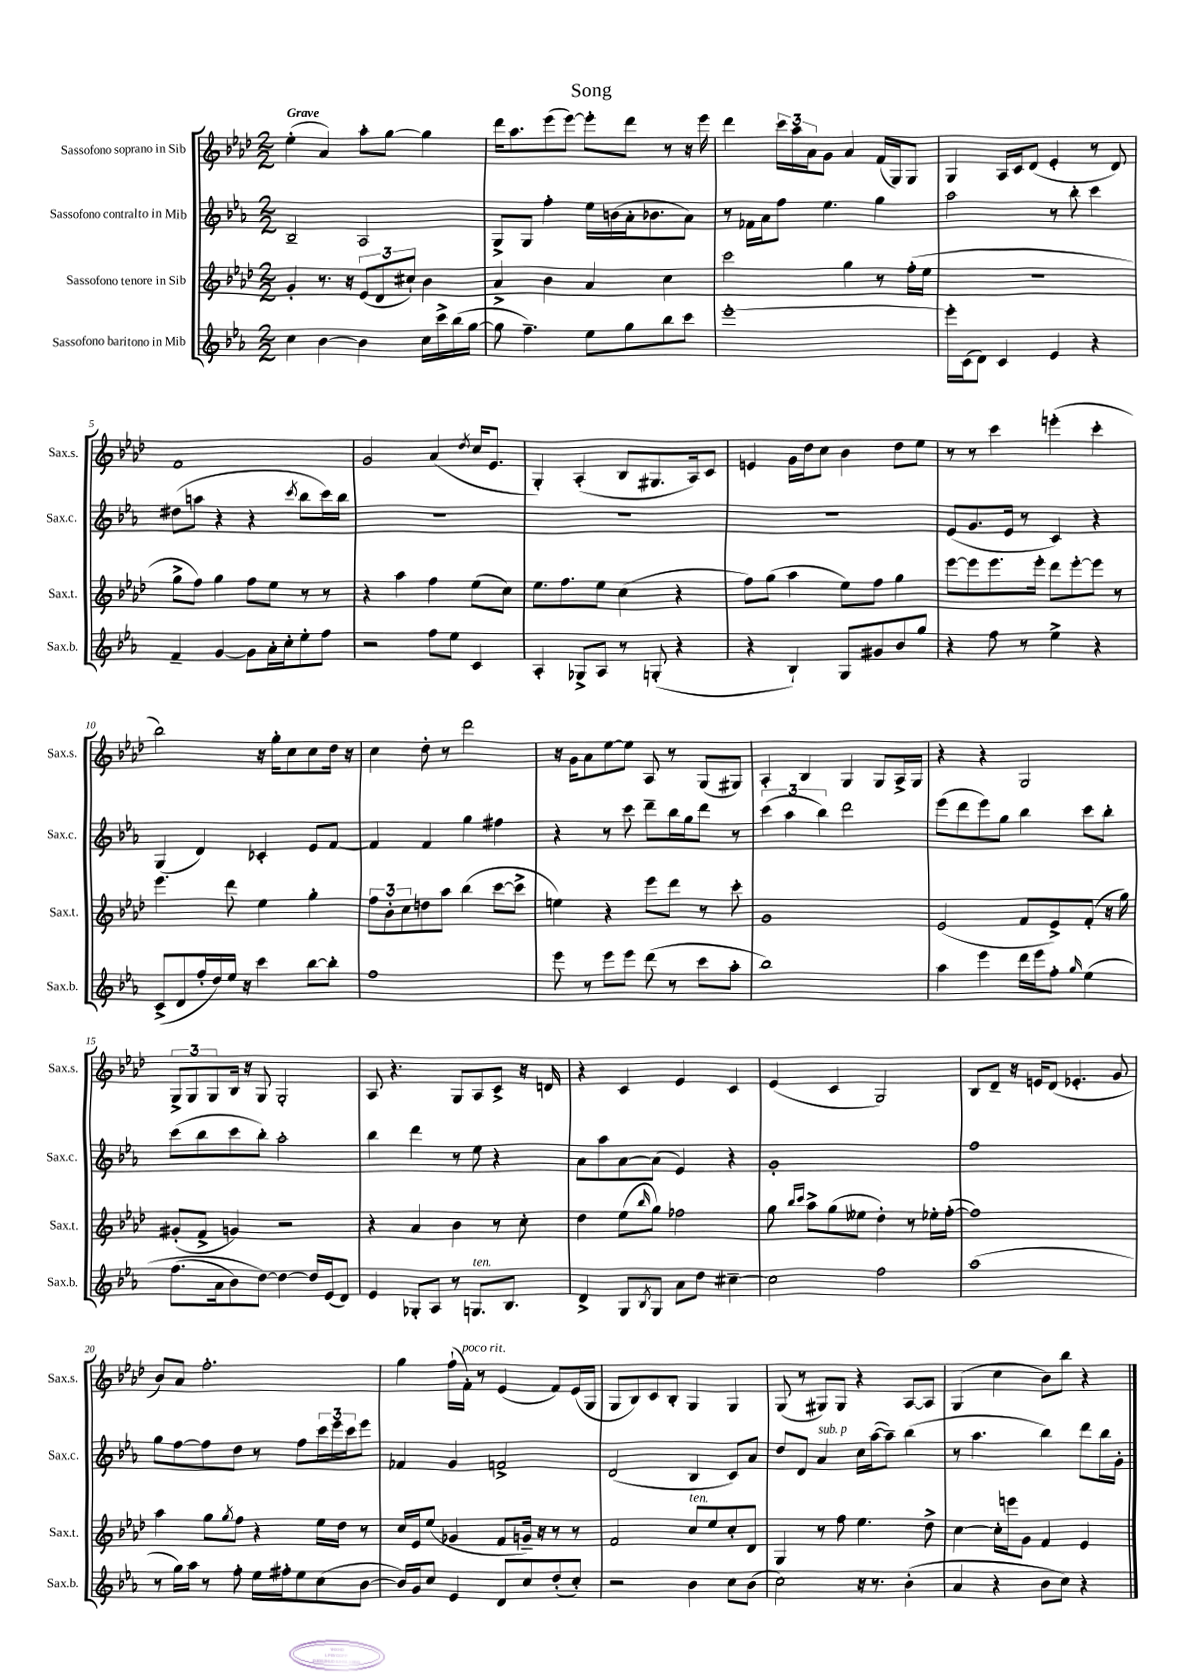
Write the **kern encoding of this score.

**kern	**kern	**kern	**kern
*staff4	*staff3	*staff2	*staff1
*clefG2	*clefG2	*clefG2	*clefG2
*k[b-e-a-]	*k[b-e-a-d-]	*k[b-e-a-]	*k[b-e-a-d-]
*M2/2	*M2/2	*M2/2	*M2/2
4cc	4g'	2B-~	(4ee-'
[4b-	8.r	.	4a-)
.	16r	.	.
4b-]	(12e-	2A-	8aa-'
.	12d-	.	.
.	.	.	[8gg
.	12cc#`)	.	.
16cc	4b-	.	4gg]
16ccc^	.	.	.
(16bb-	.	.	.
[16gg	.	.	.
=	=	=	=
8gg]	4a-^	8G^	16ddd-
.	.	.	8.aa-
4.ff~)	.	8G	.
.	4b-	4ff'	(8eee-
.	.	.	[8eee-)
8ee-	4a-	16ee-	8eee-']
.	.	(16b	.
8gg	.	16a-'	8ddd-
.	.	8.b-	.
8bb-	4cc	.	8r
8ccc	.	8a-)	16r
.	.	.	16eee-
=	=	=	=
[1eee-'	2ccc	8r	4ddd-
.	.	16f-	.
.	.	16a-	.
.	.	8ff	24ccc
.	.	.	24aa-
.	.	.	24a-
.	.	4.ee-	8g
.	4gg	.	4a-
.	8r	4gg	(16f
.	.	.	16G)
.	(16ff'	.	8G
.	16ee-	.	.
=	=	=	=
16eee-']	1r	2aa-	4G
(16c	.	.	.
8d)	.	.	.
4c	.	.	16A-
.	.	.	16c
.	.	.	(8d-
4e-	.	8r	4e-'
.	.	8bb-'	.
4r	.	4ccc	8r
.	.	.	8d-)
=	=	=	=
4f~	8gg^	(8dd#	1f
.	8ff)	8aa	.
[4g	4gg	4r	.
8g]	8ff	4r	.
16a-'	8ee-	.	.
16cc'	.	.	.
.	.	8qccc	.
8ee-'	8r	8bb-	.
8ff	8r	16ccc)	.
.	.	16bb-	.
=	=	=	=
2r	4r	1r	2g
.	4aa-	.	.
8ff	4ff	.	(4a-
8ee-	.	.	.
.	.	.	8qdd-
4c	(8ee-	.	16cc
.	.	.	8.e-
.	8cc)	.	.
=	=	=	=
4A-'	8.ee-	1r	4G')
.	8.ff	.	.
8G-^	.	.	(4A-'
8A-	8ee-	.	.
8r	(4cc	.	8B-
(8G'	.	.	8.G#
4r	4r	.	.
.	.	.	16A-)
.	.	.	8c
=	=	=	=
4r	8ff)	1r	4e
.	(8gg	.	.
4B-`)	4aa-	.	16g
.	.	.	16dd-
.	.	.	8cc
8G	8ee-)	.	4b-
8g#	8ff	.	.
8b-	4gg	.	8dd-
8gg	.	.	8ee-
=	=	=	=
4r	[8eee-	(8e-	8r
.	8eee-]	8.g	8r
8ff	8.eee-	.	4ccc
.	.	16e-	.
8r	.	8r	.
.	16eee-'	.	.
4ee-^	8ddd-	4c)	(4eee'
.	[8eee-'	.	.
4r	8eee-]	4r	4ccc'
.	8r	.	.
=	=	=	=
(8c^	4.eee-	(4G	2bb-)
8d	.	.	.
16ff'	.	4d)	.
16dd)	.	.	.
16ee-	8ddd-	.	.
16r	.	.	.
4ccc	4ee-	4c-'	16r
.	.	.	16gg'
.	.	.	8cc
[8bb-	4gg'	8e-	8cc
8bb-']	.	[8f	16dd-
.	.	.	16r
=	=	=	=
1ff	12ff	4f]	4cc
.	12b-'	.	.
.	12cc	.	.
.	8dd	4f	8dd-'
.	8aa-	.	8r
.	(4bb-	4gg	2ddd-
.	[8ccc	4ff#	.
.	8ccc^]	.	.
=	=	=	=
8eee-	4ee)	4r	16r
.	.	.	16g
8r	.	.	8a-
8eee-	4r	8r	[8ee-
8eee-	.	8ccc	8ee-]
(8ddd	8eee-	8ddd~	8A-
8r	8ddd-	16bb-	8r
.	.	16gg	.
8ccc	8r	8ddd	(8G
8aa-'	8ccc'	8r	8G#)
=	=	=	=
1bb-)	1g	(6ccc	4A-'
.	.	6aa-	.
.	.	.	4B-
.	.	6bb-)	.
.	.	2ddd	4G
.	.	.	8G
.	.	.	16A-^
.	.	.	16G
=	=	=	=
4aa-	(2e-	(8eee-	4r
.	.	8ddd	.
4eee-	.	8eee-)	4r
.	.	8gg	.
16ddd	8f	4bb-	2G
16eee-	.	.	.
8ff'	8e-^)	.	.
16qqgg	.	.	.
&(4ee-	(8f'	8ccc	.
.	16r	8bb-'	.
.	16gg)	.	.
=	=	=	=
(8.ff	(8g#'	(8ccc	12G^
.	.	.	12G
.	8f^	8bb-	.
.	.	.	12G
16a-	.	.	.
8b-)	4g)	8ccc	16B-
.	.	.	16r
[8dd&)	.	8bb-')	8G
4dd_	2r	2aa-'	2G'
16dd]	.	.	.
(16e-	.	.	.
8d)	.	.	.
=	=	=	=
4e-	4r	4bb-	8A-
.	.	.	4.r
8G-'	4a-	4ddd	.
8A-	.	.	.
8r	4b-	8r	8G
8.G	.	8ee-	8A-
.	8r	4r	8c^
8.B-	.	.	.
.	8cc'	.	16r
.	.	.	16d
=	=	=	=
4d^	4dd-	8a-	4r
.	.	8aa-	.
8G	(8ee-	[8a-	4c
8qB-	16qqbb-	.	.
8G	8gg)	(8a-]	.
8a-	2ff-	4e-)	4e-
8dd	.	.	.
[4cc#~	.	4r	4c
=	=	=	=
2cc#]	8gg	1g'	(4e-
.	16qqbb-	.	.
.	16qqccc	.	.
.	8aa-^	.	.
.	(8gg	.	4c
.	8ee--	.	.
2ff	4dd-')	.	2G)
.	8r	.	.
.	16ee-'	.	.
.	([16ff'	.	.
=	=	=	=
(1aa-	1ff])	1ff	8B-
.	.	.	8d-~
.	.	.	16r
.	.	.	16e
.	.	.	(8d-
.	.	.	4.e-'
.	.	.	8g
=	=	=	=
8r	4aa-	8gg	8b-)
16gg)	.	[8ff	8a-
16aa-	.	.	.
8r	8gg	8ff]	2.ff'
.	8qgg	.	.
8ff'	8ff	8dd	.
16ee-	4r	8r	.
16ff#'	.	.	.
8ee-	.	8ff	.
(8cc	16ee-	24ccc	.
.	.	24eee-	.
.	16dd-	.	.
.	.	24ccc	.
[8b-	8r	8eee-	.
=	=	=	=
16b-])	16cc	4f-	4gg
16g	16e-	.	.
8cc	(8ee-	.	.
4e-	4g-	4g	(16ff`
.	.	.	16f')
.	.	.	8r
8d	8f	2f^	(4e-
8cc	16g~)	.	.
.	16r	.	.
(8dd'	8r	.	8f)
8cc')	8r	.	(16e-
.	.	.	16G
=	=	=	=
2r	2f	(2d	8G
.	.	.	8B-)
.	.	.	8c
.	.	.	8B-'
4b-	8cc	4B-	4G
.	8ee-	.	.
8cc	8cc'	8c)	4G
(8b-	8d-	8a-	.
=	=	=	=
2cc)	4G	8dd	(8G
.	.	8d	8r
.	8r	4a-	8G#)
.	8ff	.	8G#
16r	4.ee-	16cc	4r
8.r	.	([16aa-	.
.	.	8aa-~])	.
(4b-'	.	(4bb-	[8A-
.	8dd-^	.	8A-]
=	=	=	=
4a-	[4cc	8r	(4G
.	.	4.aa-	.
4r	16cc']	.	4cc
.	16eee	.	.
.	8g	.	.
8b-	4f	4bb-)	8b-)
8cc)	.	.	8bb-
4r	4e-	8ddd	4r
.	.	16bb-	.
.	.	16g'	.
==	==	==	==
*-	*-	*-	*-
